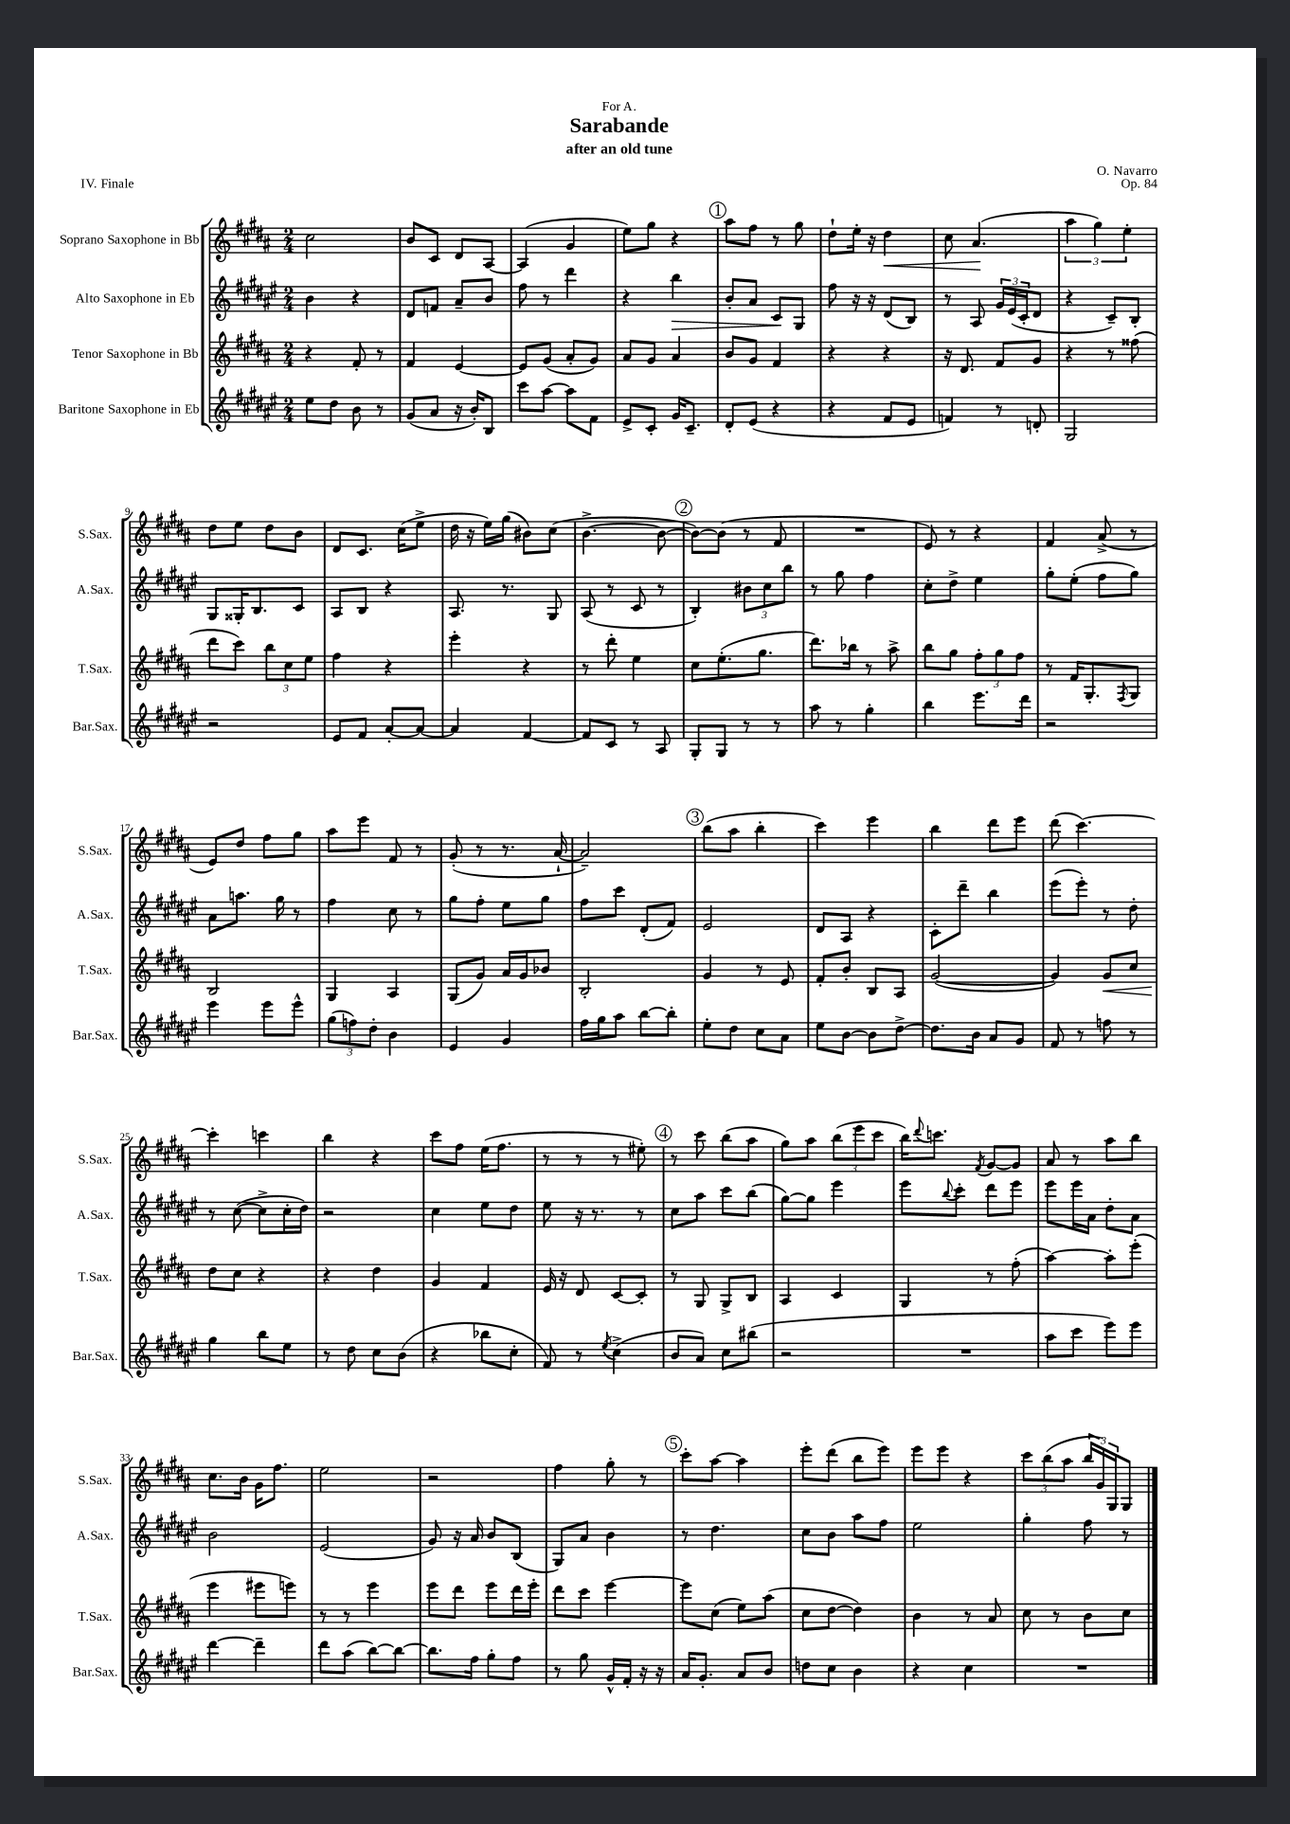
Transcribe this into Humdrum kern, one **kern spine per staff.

**kern	**kern	**kern	**kern
*staff4	*staff3	*staff2	*staff1
*clefG2	*clefG2	*clefG2	*clefG2
*k[f#c#g#d#a#e#]	*k[f#c#g#d#a#]	*k[f#c#g#d#a#e#]	*k[f#c#g#d#a#]
*M2/4	*M2/4	*M2/4	*M2/4
8ee#\L	4r	4b\	2cc#\
8dd#\J	.	.	.
8b\	8f#'/	4r	.
8r	8r	.	.
=	=	=	=
(8g#/L	4f#/	8d#/L	8b/L
8a#/J	.	8f/J	8c#/J
16r	[4e/	8a#~/L	8d#/L
16b'/LK)	.	.	.
8B/J	.	8b/J	[8A#/J
=	=	=	=
8ccc#\L	8e/]L	8ff#\	(4A#/]
[8aa#\J	(8g#/J	8r	.
8aa#\]L	8a#'/L	4ddd#\	4g#/
8f#\J	8g#/J)	.	.
=	=	=	=
8e#^/L	8a#/L	4r	8ee\L)
8c#'/J	8g#/J	.	8gg#\J
16g#/LK	4a#/	4bb\	4r
8.c#~/J	.	.	.
=	=	=	=
8d#'/L	8b/L	8b'/L	8aa#\L
(8e#/J	8g#/J	8a#/J	8ff#\J
4r	4f#/	8c#/L	8r
.	.	8G#/J	8gg#\
=	=	=	=
4r	4r	8ff#\	8dd#`\L
.	.	16r	16ee'\Jk
.	.	16r	16r
8f#/L	4r	(8d#/L	4dd#\
8e#/J	.	8B/J)	.
=	=	=	=
4f/)	16r	8r	8cc#\
.	8.d#/	.	.
.	.	8A#/	(4.a#/
8r	8f#/L	24g#/LL	.
.	.	(24e#/	.
.	.	24c#'/J	.
8d'/	8g#/J	8d#/J	.
=	=	=	=
2G#/	4r	4r	6aa#\
.	.	.	6gg#\)
.	8r	8c#~/L)	.
.	.	.	6ee'\
.	(8ff##\	8B'/J	.
=	=	=	=
2r	8ddd#\L	8G#/L	8dd#\L
.	8ccc#\J)	16G##'/K	8ee\J
.	.	8.B/	.
.	12bb\L	.	8dd#\L
.	12cc#\	.	.
.	.	8c#/J	8b\J
.	12ee\J	.	.
=	=	=	=
8e#/L	4ff#\	8A#/L	8d#/L
8f#/J	.	8B/J	8.c#/J
[8a#'/L	4r	4r	.
.	.	.	(16cc#\LK
8a#/_J	.	.	8ee^\J
=	=	=	=
4a#/]	4eee'\	8.A#/	16dd#\
.	.	.	16r
.	.	.	16ee\LL)
.	.	8.r	(16gg#\JJ
[4f#/	4r	.	8b#\L)
.	.	8G#/	(8cc#\J
=	=	=	=
8f#/]L	8r	(8A#/	[4.b^\
8c#/J	8ddd#'\	8r	.
8r	4ee\	8c#/	.
8A#/	.	8r	8b\_
=	=	=	=
8G#'/L	8cc#\L	4B'/)	8b\_L)
8G#/J	(8.ee'\	.	(8b\]J
8r	.	12b#\L	8r
.	8.gg#\J	.	.
.	.	12cc#\	.
8r	.	.	8f#/
.	.	12bb\J	.
=	=	=	=
8aa#\	8.ddd#\L)	8r	2r
8r	.	8gg#\	.
.	16bb-\Jk	.	.
4gg#'\	8r	4ff#\	.
.	8aa#^\	.	.
=	=	=	=
4bb\	8bb\L	8cc#'\L	8e/)
.	8gg#\J	8dd#^\J	8r
8.eee#\L	12ff#'\L	4ee#\	4r
.	12gg#\	.	.
.	12ff#\J	.	.
16ddd#\Jk	.	.	.
=	=	=	=
2r	8r	8gg#'\L	4f#/
.	16f#/LK	(8ee#'\J	.
.	8.G#'/	.	.
.	.	8ff#\L	(8a#^/
.	8qF#/	.	.
.	8G#/J	8gg#\J)	8r
=	=	=	=
4eee#\	2B/	8a#\L	8e/L)
.	.	8.aa\J	8dd#/J
8eee#\L	.	.	8ff#\L
.	.	16gg#\	.
8eee#^^\J	.	8r	8gg#\J
=	=	=	=
(12gg#\L	4G#/	4ff#\	8aa#\L
12ff\)	.	.	.
.	.	.	8eee\J
12dd#'\J	.	.	.
4b\	4A#/	8cc#\	8f#/
.	.	8r	8r
=	=	=	=
4e#/	(8G#/L	8gg#\L	(8g#'/
.	8g#/J)	8ff#'\J	8r
4g#/	16a#/LL	8ee#\L	8.r
.	16g#/J	.	.
.	8b-/J	8gg#\J	.
.	.	.	[16a#`/
=	=	=	=
16ff#\LL	2B'/	8ff#\L	2a#~/])
16gg#\J	.	.	.
8aa#\J	.	8ccc#\J	.
[8bb\L	.	(8d#'/L	.
8bb'\]J	.	8f#/J)	.
=	=	=	=
8ee#'\L	4g#/	2e#/	(8bb\L
8dd#\J	.	.	8aa#\J
8cc#\L	8r	.	4bb'\
8a#\J	8e/	.	.
=	=	=	=
8ee#\L	8f#'/L	8d#/L	4ccc#\)
[8b\J	8b'/J	8A#/J	.
8b\]L	8B/L	4r	4eee\
[8dd#^\J	8A#/J	.	.
=	=	=	=
8.dd#\]L	([2g#/	8c#'\L	4bb\
.	.	8ddd#~\J	.
16b\Jk	.	.	.
8a#/L	.	4bb\	8ddd#\L
8g#/J	.	.	8eee\J
=	=	=	=
8f#/	4g#/])	(8eee#\L	(8ddd#\
8r	.	8eee#'\J)	[4.ccc#\)
8ff\	8g#/L	8r	.
8r	8cc#/J	8dd#'\	.
=	=	=	=
4gg#\	8dd#\L	8r	4ccc#'\]
.	8cc#\J	([8cc#\	.
8bb\L	4r	8cc#^\]L	4ccc\
8ee#\J	.	16cc#'\L	.
.	.	16dd#\JJ)	.
=	=	=	=
8r	4r	2r	4bb\
8dd#\	.	.	.
8cc#\L	4dd#\	.	4r
(8b\J	.	.	.
=	=	=	=
4r	4g#/	4cc#\	8ccc#\L
.	.	.	8ff#\J
8bb-\L	4f#/	8ee#\L	(16ee\LK
.	.	.	8.ff#\J
8cc#'\J	.	8dd#\J	.
=	=	=	=
8f#/)	16e/	8ee#\	8r
.	16r	.	.
8r	8d#/	16r	8r
.	.	8.r	.
8qee#/	.	.	.
(4cc#^\	[8c#/L	.	8r
.	8c#'/]J	8r	8ee#'\)
=	=	=	=
8b/L	8r	8cc#\L	8r
8a#/J)	8G#/	8aa#\J	8ccc#\
8cc#\L	8G#^/L	8ccc#\L	(8bb\L
(8bb#\J	8B/J	(8bb\J	8aa#\J
=	=	=	=
2r	4A#/	[8gg#\L)	8gg#\L)
.	.	8gg#\]J	8aa#\J
.	4c#/	4eee#\	(12bb\L
.	.	.	12eee\
.	.	.	12ccc#\J
=	=	=	=
2r	4G#/	8eee#\L	16bb\LK)
.	.	.	8qqddd#/
.	.	.	8.ccc\J
.	.	8qqbb/	.
.	.	8ccc#'\J	.
.	.	.	8qf#/
.	8r	8ddd#\L	[8g#/L
.	(8ff#'\	8eee#\J	8g#/]J
=	=	=	=
8aa#\L	[4aa#\)	8eee#\L	8a#/
8ccc#\J	.	16eee#\L	8r
.	.	16a#\JJ	.
8eee#\L)	8aa#'\]L	8dd#'\L	8aa#\L
8eee#\J	(8eee'\J	8a#\J	8bb\J
=	=	=	=
[4ddd#\	4eee\	2b\	8.cc#\L
.	.	.	16b\Jk
4ddd#~\]	8eee#\L	.	16g#\LK
.	.	.	8.ff#\J
.	8eee\J)	.	.
=	=	=	=
8ddd#\L	8r	(2e#/	2ee\
(8aa#\J	8r	.	.
[8bb\L)	4eee\	.	.
8bb\_J	.	.	.
=	=	=	=
8.bb\]L	8eee\L	8g#/)	2r
.	8ddd#\J	16r	.
16ff#\Jk	.	16a#/	.
8gg#'\L	8eee\L	8b/L	.
8ff#\J	16ddd#\L	(8B/J	.
.	16eee'\JJ	.	.
=	=	=	=
8r	8ddd#\L	8G#/L)	4ff#\
8gg#\	8ccc#\J	8a#/J	.
16g#^^/LL	[4eee\	4b\	8gg#'\
16f#'/JJ	.	.	.
16r	.	.	8r
16r	.	.	.
=	=	=	=
16a#/LK	8eee\]L	8r	8ccc#'\L
8.g#'/J	.	.	.
.	(8cc#\J	4.dd#\	[8aa#\J
8a#/L	8ee\L)	.	4aa#\]
8b/J	(8aa#\J	.	.
=	=	=	=
8dd\L	8cc#\L	8cc#\L	8eee'\L
8cc#\J	[8dd#\J	8b\J	(8ddd#\J
4b\	4dd#\])	8aa#\L	8bb\L
.	.	8ff#\J	8eee\J)
=	=	=	=
4r	4b\	2ee#\	8eee\L
.	.	.	8eee\J
4cc#\	8r	.	4r
.	8a#/	.	.
=	=	=	=
2r	8cc#\	4gg#'\	12ccc#\L
.	.	.	(12bb\
.	8r	.	.
.	.	.	12aa#\J
.	8b\L	8ff#\	24bb/LL
.	.	.	24g#/)
.	.	.	24G#/J
.	8cc#\J	8r	8G#/J
==	==	==	==
*-	*-	*-	*-
